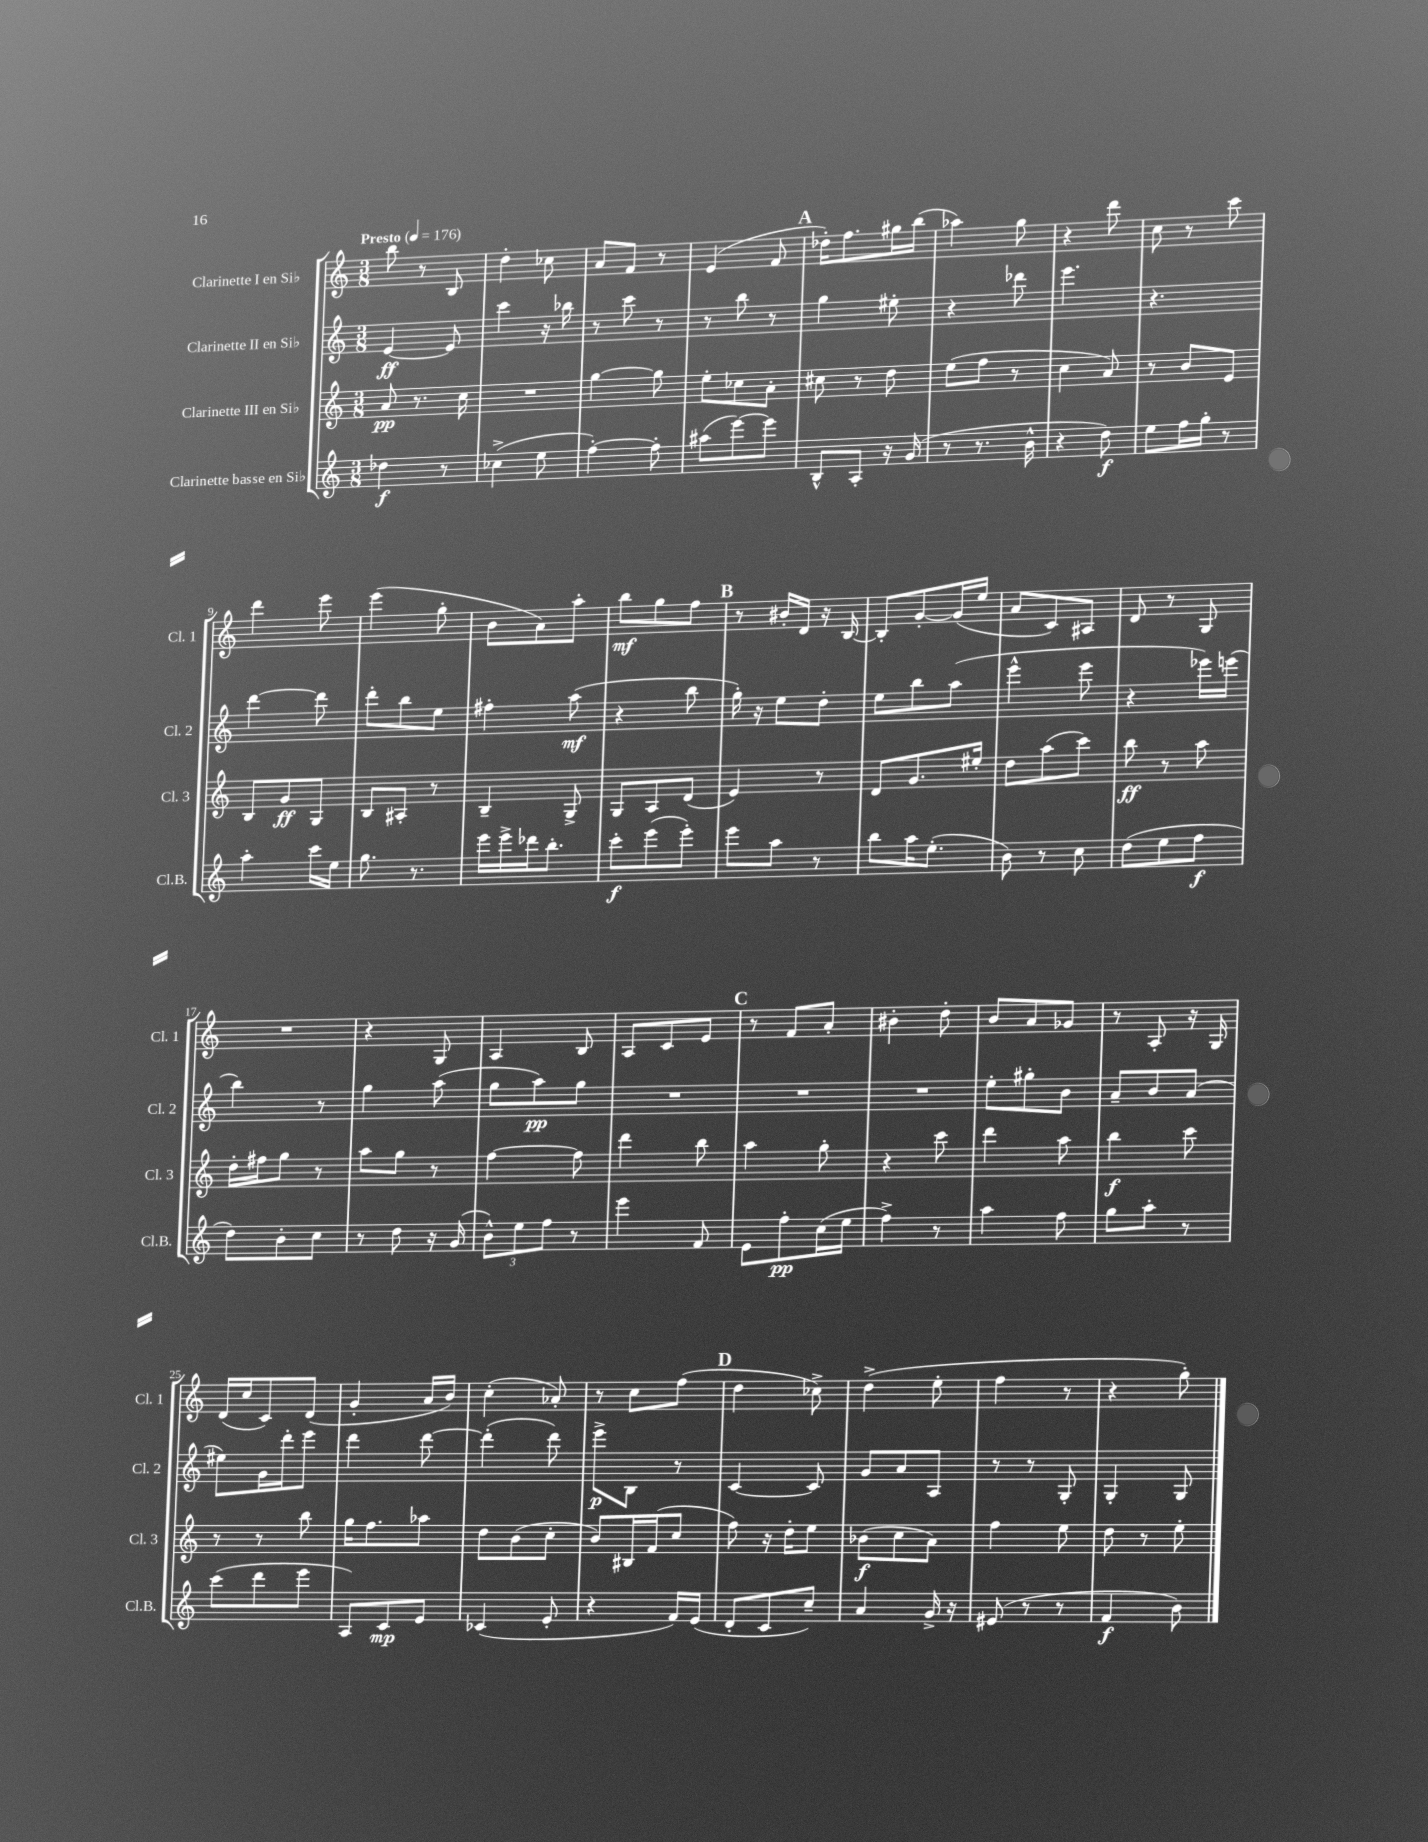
<<
\new StaffGroup <<
\new Staff = "s0" \with { instrumentName = "Clarinette I en Sib" shortInstrumentName = "Cl. 1" } {
    \clef treble \key c \major \numericTimeSignature \time 3/8 \tempo "Presto" 4 = 176
    \autoBeamOff b''8 r8 b8 |
    d''4-. ces''8 |
    a'8[ f'8] r8 |
    e'4( f'8 |
    \mark \markup { \bold "A" } des''16[-.) f''8. gis''16 b''16]( |
    aes''4) g''8 |
    r4 d'''8 |
    c''8 r8 c'''8 |
    d'''4 e'''8 |
    e'''4( g''8-. |
    b'8[ a'8) a''8]-. |
    b''8[\mf g''8 f''8] |
    \mark \markup { \bold "B" } r8 bis'16[-. d'16] r16 b16~ |
    b8[-. g'8~-. g'16( e''16] |
    a'8[ c'8) ais8] |
    d'8 r8 g8 |
    R4. |
    r4 g8 |
    a4 b8 |
    a8[ c'8 e'8] |
    \mark \markup { \bold "C" } r8 f'8[ a'8]-. |
    bis'4-. d''8-. |
    b'8[ a'8 ges'8] |
    r8 a8-. r16 g16 |
    d'16[( c''16 c'8) d'8]( |
    g'4-. a'16[ b'16]) |
    c''4-.( aes'8-.) |
    r8 c''8[ f''8]( |
    \mark \markup { \bold "D" } d''4 ces''8->) |
    d''4->( e''8-. |
    f''4 r8 |
    r4 g''8-.) \bar "|." |
}
\new Staff = "s1" \with { instrumentName = "Clarinette II en Sib" shortInstrumentName = "Cl. 2" } {
    \clef treble \key c \major \numericTimeSignature \time 3/8
    \autoBeamOff e'4~\ff e'8 |
    c'''4 r16 bes''16 |
    r8 c'''8 r8 |
    r8 b''8 r8 |
    \mark \markup { \bold "A" } g''4 eis''8-. |
    r4 des'''8 |
    e'''4. |
    r4. |
    d'''4~ d'''8 |
    d'''8[-. b''8 e''8] |
    fis''4-. a''8\mf( |
    r4 b''8 |
    \mark \markup { \bold "B" } g''16-.) r16 e''8[ d''8]-. |
    e''8[ b''8 a''8]( |
    e'''4-^ e'''8 |
    r4 ees'''16[) e'''16]( |
    b''4) r8 |
    g''4 a''8( |
    g''8[ a''8\pp) g''8] |
    R4. |
    \mark \markup { \bold "C" } R4. |
    R4. |
    e''8[-. gis''8-. b'8] |
    a'8[-- b'8 a'8]( |
    eis''8[) g'16 d'''16-. e'''8] |
    d'''4 d'''8~ |
    d'''4-.( d'''8) |
    e'''8[->\p b8] r8 |
    \mark \markup { \bold "D" } c'4~ c'8 |
    g'8[ a'8 a8] |
    r8 r8 g8-. |
    g4-. g8 \bar "|." |
}
\new Staff = "s2" \with { instrumentName = "Clarinette III en Sib" shortInstrumentName = "Cl. 3" } {
    \clef treble \key c \major \numericTimeSignature \time 3/8
    \autoBeamOff a'8\pp r8. c''16 |
    R4. |
    g''4~ g''8 |
    e''8[-. ces''8 a'8]-. |
    \mark \markup { \bold "A" } cis''8 r8 d''8 |
    e''8[( f''8] r8 |
    c''4 a'8) |
    r8 b'8[ e'8] |
    b8[ g'8\ff g8] |
    b8[ ais8]-. r8 |
    b4-- g8-> |
    g8[ a8 d'8]( |
    \mark \markup { \bold "B" } e'4) r8 |
    d'8[ g'8. eis''16]-. |
    d''8[ a''8( c'''8]) |
    b''8\ff r8 a''8 |
    d''16[-. fis''16 g''8] r8 |
    a''8[ g''8] r8 |
    f''4~ f''8 |
    d'''4 b''8 |
    \mark \markup { \bold "C" } a''4 g''8-. |
    r4 c'''8 |
    d'''4 a''8 |
    b''4\f c'''8 |
    r8 r8 b''8 |
    g''16[ f''8. aes''8] |
    d''8[ b'8( c''8]-. |
    b'8[) bis16 f'16( c''8] |
    \mark \markup { \bold "D" } f''8) r16 d''16[-. e''8] |
    bes'8[\f( c''8 a'8]) |
    f''4 e''8 |
    d''8 r8 e''8-. \bar "|." |
}
\new Staff = "s3" \with { instrumentName = "Clarinette basse en Sib" shortInstrumentName = "Cl.B." } {
    \clef treble \key c \major \numericTimeSignature \time 3/8
    \autoBeamOff des''4\f r8 |
    ces''4->( e''8 |
    f''4~-.) f''8-. |
    ais''8[( e'''8~) e'''8] |
    \mark \markup { \bold "A" } b8[-^ a8]-. r16 g'16( |
    r8 r8. b'16-^ |
    r4 d''8\f) |
    e''8[ f''16 g''16]-. r8 |
    a''4-. c'''16[ e''16] |
    g''8. r8. |
    e'''16[ e'''16-> des'''16 b''8.]-. |
    c'''8[-.\f e'''8( e'''8]-.) |
    \mark \markup { \bold "B" } e'''8[ a''8] r8 |
    b''8[ a''16 e''8.]-.( |
    b'8) r8 c''8 |
    d''8[( e''8 f''8]\f |
    d''8[) b'8-. c''8] |
    r8 d''8 r16 g'16( |
    \tuplet 3/2 { b'8[-^) e''8 f''8] } r8 |
    e'''4 f'8 |
    \mark \markup { \bold "C" } e'8[ f''8-.\pp c''16( e''16] |
    f''4->) r8 |
    a''4 f''8 |
    g''8[ a''8]-. r8 |
    c'''8[( d'''8 e'''8] |
    a8[) c'8\mp e'8] |
    ces'4( e'8-. |
    r4 f'16[) e'16]( |
    \mark \markup { \bold "D" } d'8[-. c'8 c''8]--) |
    a'4 g'16-> r16 |
    eis'8( r8 r8 |
    f'4\f b'8) \bar "|." |
}
>>
>>
